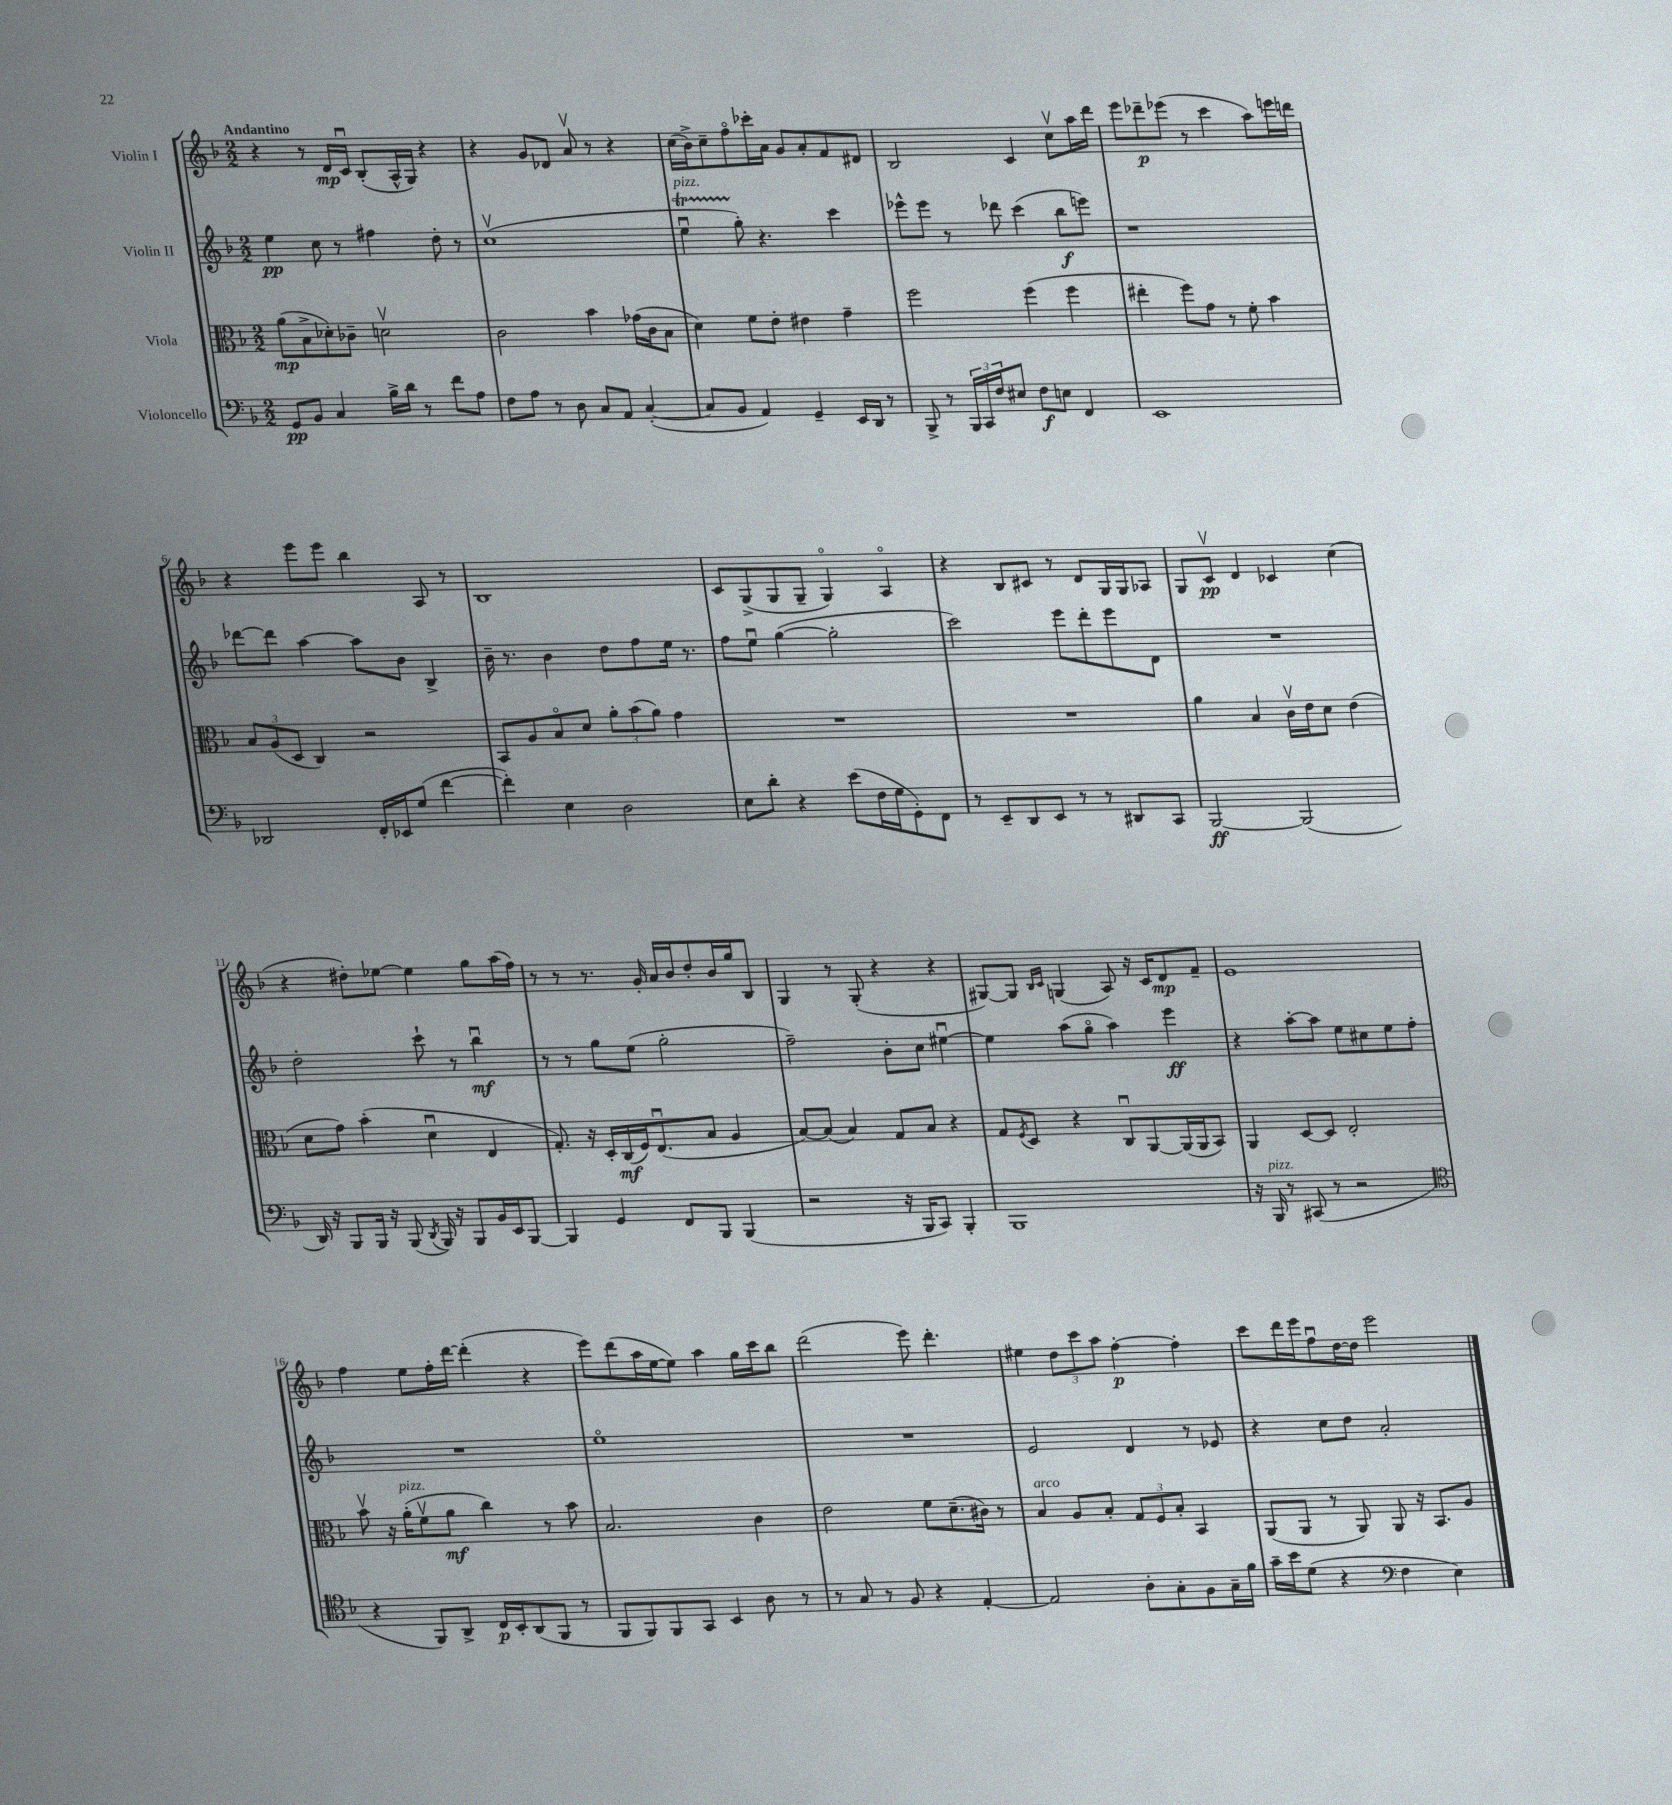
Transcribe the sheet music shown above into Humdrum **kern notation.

**kern	**kern	**kern	**kern
*staff4	*staff3	*staff2	*staff1
*clefF4	*clefC3	*clefG2	*clefG2
*k[b-]	*k[b-]	*k[b-]	*k[b-]
*M2/2	*M2/2	*M2/2	*M2/2
8GG	(8a	4ee	4r
8BB-	8B-^	.	.
4C	8d-')	8cc	8r
.	8c-~	8r	16d
.	.	.	16cu
16B-^	2dv	4ff#	(8B-'
16d	.	.	.
8r	.	.	16A^^
.	.	.	16G)
8f	.	8dd'	4r
8A	.	8r	.
=	=	=	=
8F	2c	(1ccv	4r
8A	.	.	.
8r	.	.	8g
8D	.	.	8d-
8C	4b-	.	8av
8AA	.	.	8r
([4C'	(16g-	.	4r
.	16c	.	.
.	8B-	.	.
=	=	=	=
8C]	4d)	4eeu	(16cc
.	.	.	16b-^)
8BB-	.	.	8cc~
4AA)	8f	8gg')	8ffo
.	8e'	4.r	16ccc-'
.	.	.	16a
4GG~	4e#	.	8g
.	.	.	8a'
16EE	4g~	4ccc	8f
16DD	.	.	.
8r	.	.	8d#
=	=	=	=
8BBB-^	2ff	8eee-^^	2B-
8r	.	8eee-	.
24BBB-	.	8r	.
24CC	.	.	.
24F	.	.	.
8E#	.	8ddd-	.
8F	(4ff	(4ccc	4c
8E	.	.	.
4FF	4ff	8bb-	8ccv
.	.	8eee)	16aa
.	.	.	16ddd
=	=	=	=
1EE	4ee#'	1r	8eee
.	.	.	8ddd-~
.	8ff)	.	(8eee-
.	8g	.	8r
.	8r	.	4ccc
.	8f'	.	.
.	4b-	.	8aa)
.	.	.	16eee
.	.	.	16ddd
=	=	=	=
2DD-	12B-	[8ddd-	4r
.	(12A	.	.
.	.	8ddd-]	.
.	12D	.	.
.	4C)	[4aa	8eee
.	.	.	8eee
16FF'	2r	8aa]	4bb-
16EE-	.	.	.
(8G	.	8b-	.
[4f	.	4B-^	8A
.	.	.	8r
=	=	=	=
4f'])	8BB-	16b-~	1B-
.	.	8.r	.
.	8A	.	.
4E	8B-o	4b-	.
.	8d	.	.
2D	12a'	8dd	.
.	(12b-	.	.
.	.	8ff	.
.	12a)	.	.
.	4g	16ee	.
.	.	8.r	.
=	=	=	=
8E	1r	8ff	8c
8d'	.	8eeu	(8G^
4r	.	([4gg	8G
.	.	.	8G~
(8e	.	2gg']	4Go)
16F	.	.	.
16G	.	.	.
8GG')	.	.	4Ao
8FF	.	.	.
=	=	=	=
8r	1r	2ccc)	4r
8EE~	.	.	.
8DD	.	.	8B-
8EE	.	.	8c#
8r	.	8eee	8r
8r	.	8ddd'	8d
8DD#	.	8eee	16G
.	.	.	16G
8CC	.	8d	8A-
=	=	=	=
[2BBB-	4a	1r	8G
.	.	.	8cv
.	4B-	.	4d
(2BBB-]	16cv	.	4c-
.	16e	.	.
.	8d	.	.
.	(4e	.	(4cc
=	=	=	=
16DD)	8d	2dd'	4r
16r	.	.	.
8BBB-	8g)	.	.
16BBB-	(4b-'	.	8dd#')
16r	.	.	.
(8BBB-	.	.	[8ee-
8qDD	.	.	.
16BBB-)	4du	8ccc`	4ee-]
16r	.	.	.
8BBB-	.	8r	.
16BB-	4E	4bb-u	8gg
16EE	.	.	.
[8BBB-	.	.	(16aa
.	.	.	16ff)
=	=	=	=
4BBB-]	8.G')	8r	8r
.	.	8r	8r
.	16r	.	.
4GG	16D'	8gg	8.r
.	(16C	.	.
.	16F)	(8ee	.
.	(8.Eu	.	16g'
8FF	.	2gg'	16a
.	.	.	16b-
8BBB-	8B-	.	8dd'
(4BBB-	4A	.	16b-
.	.	.	16gg
.	.	.	8B-
=	=	=	=
2r	[8B-)	2ff~)	4G
.	(8B-]	.	.
.	4B-)	.	8r
.	.	.	(8G'
16r	8G	8b-'	4r
16BBB-	.	.	.
8CC)	8B-	8cc	.
4BBB-'	4r	[4ee#u	4r
=	=	=	=
1BBB-	8G	4ee#]	[8G#)
.	8qF	.	.
.	8D	.	8G#]
.	.	.	16qqB-
.	.	.	16qqc
.	4r	(8aa	(4G
.	.	8ggo	.
.	8Cu	4aa)	8A)
.	[8AA	.	16r
.	.	.	16c
.	(16AA]	4eee	8d
.	16AA	.	.
.	8BB-)	.	8f~
=	=	=	=
16r	4AA	4r	1e
16BBB-	.	.	.
8r	.	.	.
(8CC#	[8D	[8aa'	.
8r	8D]	8aa]	.
2r	2E'	8ee	.
.	.	8cc#	.
.	.	8ee	.
.	.	8ff'	.
=	=	=	=
*clefC4	*	*	*
4r	8b-v	1r	4ff
.	16r	.	.
.	(16a'	.	.
8FF)	8fv	.	8ee
8AA^	8a	.	16ff'
.	.	.	[16ddd
16C	4cc)	.	(4ddd']
16BB-'	.	.	.
(8AA	.	.	.
8FF	8r	.	4r
8r	8b-	.	.
=	=	=	=
8FF	2.B-	1eeo	8eee)
8FF)	.	.	(8ddd
8FF	.	.	16aa
.	.	.	[16ee
8GG	.	.	8ee])
4BB-	.	.	4aa
8A	4c	.	16gg
.	.	.	16ccc
8r	.	.	8bb-
=	=	=	=
8r	2e	1r	(2ddd
8G	.	.	.
8r	.	.	.
8F	.	.	.
4r	8f	.	8eee)
.	(8.d~	.	4.ddd'
[4E'	.	.	.
.	16c#)	.	.
.	8r	.	.
=	=	=	=
2E]	4B-	2e	4ee#
.	8A	.	12dd
.	.	.	12ccc
.	8B-'	.	.
.	.	.	12aa
8A'	12G	4d	[4ff'
.	12F	.	.
8G'	.	.	.
.	12B-'	.	.
8F	4BB-	8r	4ff']
16G~	.	8e-	.
16f	.	.	.
=	=	=	=
16g~	(8AA	4r	8ccc
16b-	.	.	.
(8d	8AA	.	16ddd
.	.	.	16eee
4r	8r	8cc	8ffu
.	8AA)	8dd	[16dd
.	.	.	16dd]
*clefF4	*	*	*
4F	8AA	2a'	2eee
.	16r	.	.
.	8.BB-	.	.
4E)	.	.	.
.	8A	.	.
==	==	==	==
*-	*-	*-	*-
